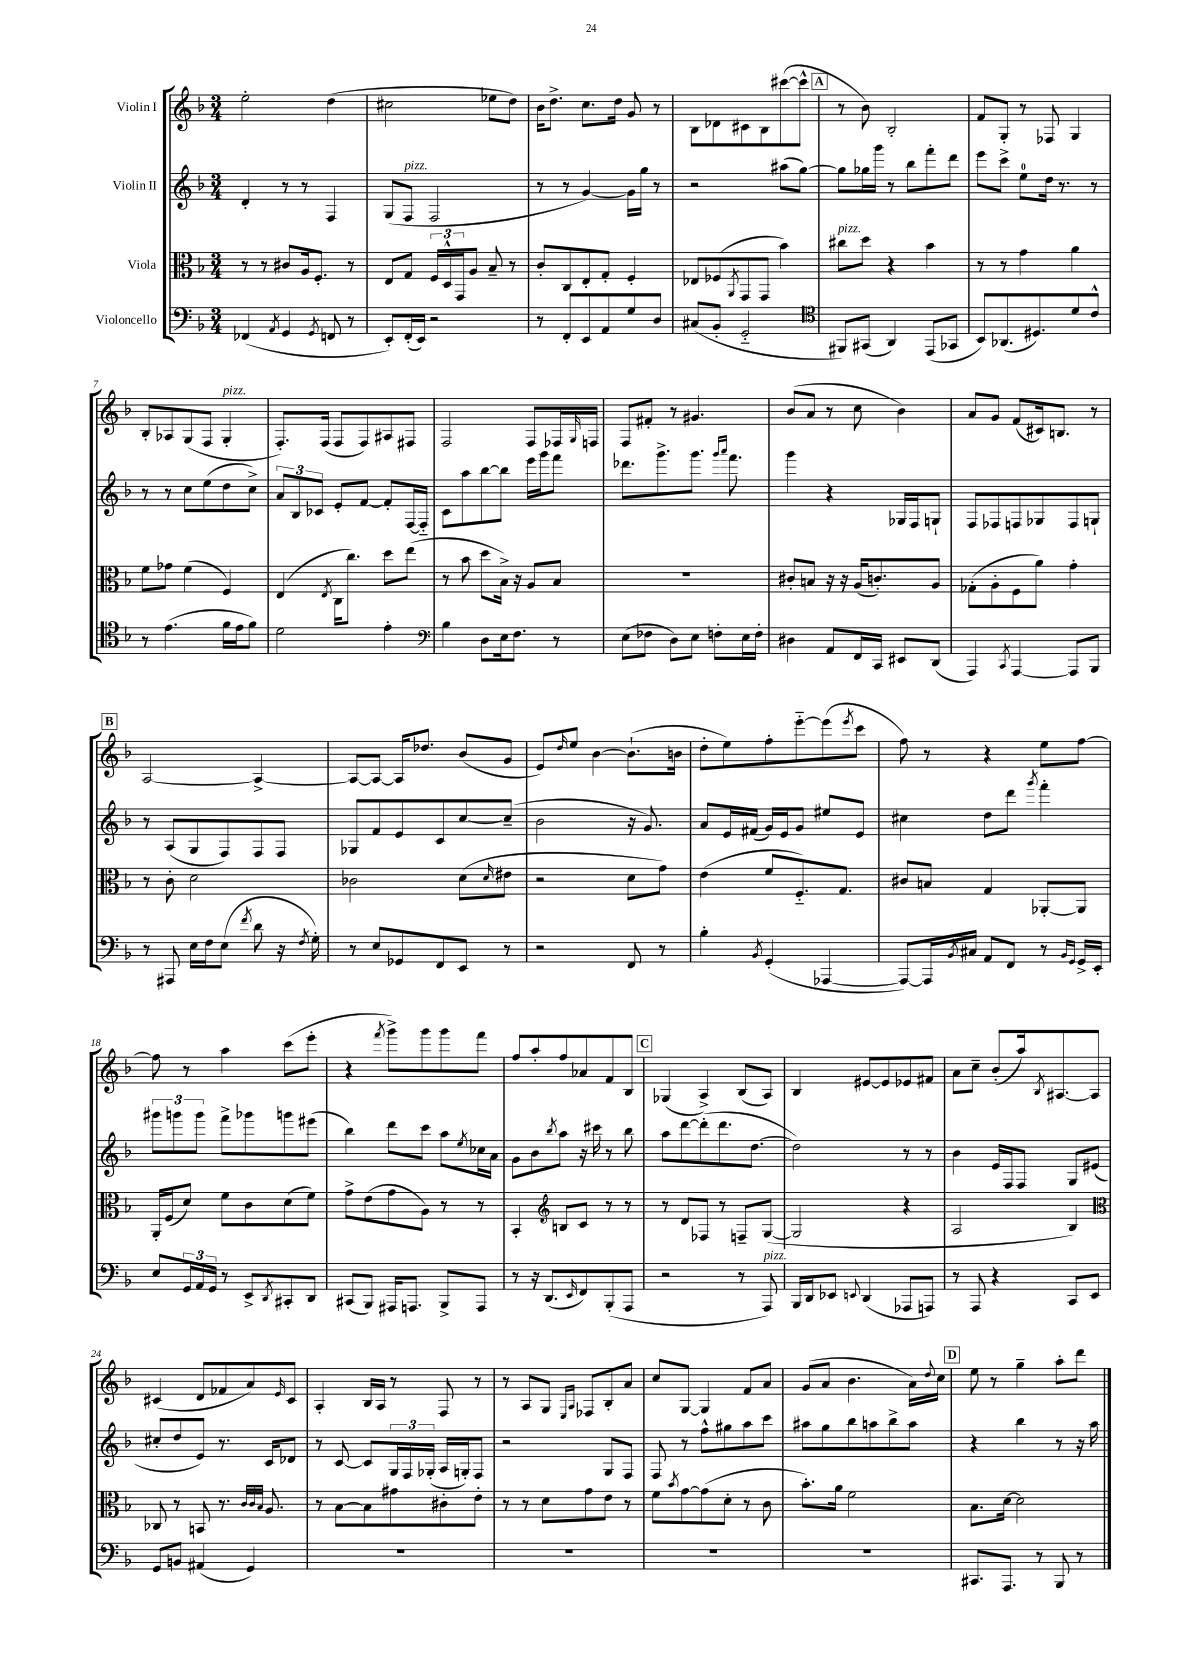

**kern	**kern	**kern	**kern
*part4	*part3	*part2	*part1
*staff4	*staff3	*staff2	*staff1
*I"Violoncello	*I"Viola	*I"Violin II	*I"Violin I
*clefF4	*clefC3	*clefG2	*clefG2
*k[b-]	*k[b-]	*k[b-]	*k[b-]
*M3/4	*M3/4	*M3/4	*M3/4
=1	=1	=1	=1
(4FF-X/	8r	4d'/	2ee'\
.	8r	.	.
8qAA/	.	.	.
4GG/	8c#X/L	8r	.
.	16A/k	8r	.
.	8.F'/J	.	.
8qGG/	.	.	.
8FFn/	.	4F/	(4dd\
8r	8r	.	.
=2	=2	=2	=2
8EE'/L)	8E/L	(8G/L	2cc#X\
!	!	!LO:TX:a:i:t=pizz.	!
(16FF'/L	8G/J	8F/J	.
16EE/JJ)	.	.	.
2r	24F/LL	2F/	.
.	24D^^/	.	.
.	24GG/J	.	.
.	8A/J	.	.
.	8B-~/	.	8ee-X\L
.	8r	.	8dd\J)
=3	=3	=3	=3
8r	8c'/L	8r	16b-\KL
.	.	.	8.dd^\J
8FF'/L	8C/	8r	.
8EE/	8E'/	[4g/)	8.cc\L
8AA/	8G'/J	.	.
.	.	.	16dd\Jk
8G/	4F'/	16g\LL]	8g/
.	.	16gg\JJ	.
8D/J	.	8r	8r
=4	=4	=4	=4
(8C#X/L	8E-X/L	2r	8B-\L
8BB-'/J	(8F-X/	.	8d-X\
.	8qAA/	.	.
2GG/	8GG/	.	8c#X\
.	8GG/J	.	8B-\
.	4b-\)	(8aa#X\L	([8ccc#X\
.	.	[8gg\J)	8ccc#^^\J]
!!LO:REH:place=s1:t=A
=5	=5	=5	=5
*clefC4	*	*	*
!	!LO:TX:a:i:t=pizz.	!	!
8FF#X/L)	8cc#X\L	8gg\L]	8r
(8GG#X/J	8dd\J	16gg-X\L	8b-\)
.	.	16ggg\JJ	.
4AA/)	4r	8r	2B-'/
.	.	8bb-\L	.
(8EE/L	4b-\	8fff'\	.
8GG-X/J	.	8ddd\J	.
=6	=6	=6	=6
8BB-/L)	8r	8eee\L	8f/L
(8.AA-X/	8r	8ccc^\J	8G'/J
.	4g\	8ee\L	8r
8.D#X/)	.	.	.
.	.	16dd\Jk	8F-X/
.	.	8.r	.
8d/	4a\	.	4G/
8c^^/J	.	8r	.
!!LO:LB:g=z
=7	=7	=7	=7
8r	8f\L	8r	8B-'/L
(4.e\	8g-X\J	8r	8A-X/
.	(4f\	8cc\L	(8G/
.	.	(8ee\	8F/J
!	!	!	!LO:TX:a:i:t=pizz.
16f\LL	4F/)	8dd\	4G'/
16e\J	.	.	.
8f\J)	.	8cc^\J)	.
=8	=8	=8	=8
2d\	(4E/	12a/L	8.F'/L)
.	.	12B-/	.
.	.	12c-X/J	.
.	.	.	(16F/Jk
.	8qE/	.	.
.	16C\KL	8e'/L	8F/L
.	8.cc\J)	.	.
.	.	[8f/J	8F/)
4e'\	8dd\L	8f'/L]	8A#X/
.	(8ee\J	[16F/L	8F#X/J
.	.	16F/JJ]	.
=9	=9	=9	=9
*clefF4	*	*	*
4B-\	8r	8c\L	2F/
.	8b-\	8aa\	.
8D\L	8dd\L	[8bb-\	.
16E\k	16B-^\Jk)	8bb-\J]	.
8.F\J	16r	.	.
.	8A/L	16eee\LL	8F/L
.	.	16ggg\J	.
8r	8B-/J	8fff\J	16F-X/L
.	.	.	16qqG/
.	.	.	16Fn/JJ
=10	=10	=10	=10
(8E\L	2.r	8.ddd-X\L	8F/L
8F-X\J	.	.	8f#X'/J
.	.	8.ggg^\	.
8D\L)	.	.	8r
8E\J	.	8.ggg\J	4.g#X/
8Fn'\L	.	.	.
.	.	16qqggg/LL	.
.	.	16qqaaa/JJ	.
.	.	8.fff\	.
16E\L	.	.	.
16F'\JJ	.	.	.
=11	=11	=11	=11
4D#X\	8c#X'/L	4ggg\	(8b-/L
.	8Bn/J	.	8a/J
8AA/L	16r	4r	8r
.	16r	.	.
16FF/L	(16A/KL	.	8cc\
16CC/JJ	8.cn'/)	.	.
8EE#X/L	.	16G-X/LL	4b-\)
.	.	16F/J	.
(8DD/J	8A/J	8Gn`/J	.
=12	=12	=12	=12
4AAA/)	(8G-X'\L	8F/L	8a/L
.	8A'\	8F-X/	8g/J
8qCC/	.	.	.
[4AAA/	8F\	8Fn/	(8f/L
.	8a\J)	8G-X/	16c#X/k)
.	.	.	8.Bn/J
8AAA/L]	4g'\	8F/	.
8BBB-/J	.	8Gn`/J	8r
!!LO:LB:g=z
!!LO:REH:place=s1:t=B
=13	=13	=13	=13
8r	8r	8r	[2A/
8AAA#X/	8c'\	(8A/L	.
16E\LL	2d\	8G/	.
16F\J	.	.	.
(8E\J	.	8F/)	.
8qf/	.	.	.
8d\	.	8F/	4A^/_
16r	.	8F/J	.
8qF/	.	.	.
16G'\)	.	.	.
=14	=14	=14	=14
8r	2c-X\	8G-X/L	8A/L_
8E/L	.	8f/	8A/J_
8GG-X/	.	8e/	16A/KL]
.	.	.	8.dd-X/J
8FF/	.	8c/	.
8EE/J	(8d\L	[8cc/	(8b-/L
.	16qqd/	.	.
8r	8e#X\J	(8cc~/J]	8g/J
=15	=15	=15	=15
2r	2r	2b-\	8e/L)
.	.	.	16qqdd/
.	.	.	8ee/J
.	.	.	[4b-\
8FF/	8d\L	16r	(8.b-`\L]
.	.	8.g/)	.
8r	8g\J)	.	.
.	.	.	16bn\Jk
=16	=16	=16	=16
4B-'\	(4e\	8a/L	8dd'\L
.	.	16e/L	8ee\)
.	.	(16f#X/JJ	.
8qBB-/	.	.	.
(4GG'/	8f/L	16g/LL)	8ff'\
.	.	16e/J	.
.	8.F/)	8g/J	[8eee\
[4AAA-X/	.	8ee#X/L	(8eee\]
.	8.G/J	.	.
.	.	.	8qeee/
.	.	8e/J	8ccc\J
=17	=17	=17	=17
8AAA-/L_)	8c#X/L	4cc#X\	8ff\)
16AAA-/L]	8Bn/J	.	8r
8qBB-/	.	.	.
16C#X/JJ	.	.	.
8AA/L	4G/	8dd\L	4r
8FF/J	.	8ddd\J	.
.	.	8qggg/	.
8r	[8AA-X'/L	4fff'\	8ee\L
16qqBB-/LL	.	.	.
16qqGG/JJ	.	.	.
16GG^/LL	8AA-/J]	.	[8ff\J
16EE'/JJ	.	.	.
!!LO:LB:g=z
=18	=18	=18	=18
8E/L	16AA'/LL	12ggg#X\L	8ff\]
.	(16F/J	.	.
.	.	12gggn\	.
24GG/L	8d/J)	.	8r
24AA/	.	12ggg\J	.
24GG/JJ	.	.	.
8r	8f\L	8fff^\L	4aa\
8EE^/L	8c\	8ggg-X\	.
8qDD/	.	.	.
8CC#X'/	(8d\	8gggn\	(8ccc\L
8DD/J	8f\J)	(8eee#X\J	8eee'\J
=19	=19	=19	=19
(8CC#X/L	8g^\L	4bb-\)	4r
8BBB-/J)	(8e\	.	.
.	.	.	8qfff/
16AAA#X/KL	8g\	8ddd\L	8ggg^\L)
8.AAAn/J	.	.	.
.	8A\J)	8ccc\J	8ggg\
8BBB-^/L	8r	8aa\L	8ggg\
.	.	8qee/	.
8AAA/J	8r	16cc-X\L	8fff\J
.	.	16a\JJ	.
=20	=20	=20	=20
8r	4BB-'/	8g\L	8ff/L
16r	.	8b-\	8aa'/
(8.DD/L	.	.	.
*	*clefG2	*	*
.	.	8qbb-/	.
.	8Bn/L	8aa\J	8ff/
16qqEE/	.	.	.
8FF/)	8c/J	16r	8a-X/
.	.	16ccc#X\	.
(8BBB-'/	8r	8r	8f/
8AAA/J	8r	8bb-\	8B-/J
!!LO:REH:place=s1:t=C
=21	=21	=21	=21
2r	8r	8aa\L	(4G-X/
.	8d/L	[8ddd\	.
.	8F-X/J	(8ddd'\]	4A^/)
.	8r	8.ddd\	.
8r	8Fn~/L	.	(8B-/L
.	.	[8.dd\J	.
!LO:TX:a:i:t=pizz.	!	!	!
8AAA/)	([8G/J	.	8A/J)
=22	=22	=22	=22
16BBB-/LL	2G/]	2dd\])	4B-/
16DD/J	.	.	.
8EE-X/J	.	.	.
8qqEEn/	.	.	.
(4DD/	.	.	[8e#X/L
.	.	.	8e#/]
8AAA-X/L	4r	8r	8e-X/
8AAAn/J)	.	8r	8f#X/J
=23	=23	=23	=23
8r	2A/	4b-\	8a\L
8AAA/	.	.	8cc~\J
4r	.	16e/LL	(8b-'/L
.	.	16F/J	.
.	.	8F/J	16aa/k)
.	.	.	8qB-/
.	.	.	[8.A#X/
8CC/L	4B-/)	8G/L	.
8EE/J	.	(8e#X/J	8A#/J]
!!LO:LB:g=z
=24	=24	=24	=24
*	*clefC3	*	*
8GG/L	8C-X/	8cc#X'/L	(4c#X/
8BBn/J	8r	8dd/	.
(4AA#X/	8BBn/	8e/J)	8d/L
.	8.r	8.r	8f-X/
4GG/)	.	.	8a/)
.	32qqc/LLL	.	.
.	32qqc/	.	.
.	32qqB-/JJJ	.	.
.	8.A/	16c/KL	.
.	.	.	16qqe/
.	.	8d-X/J	8c#/J
=25	=25	=25	=25
2.r	8r	8r	4A'/
.	[8B-\L	[8c/	.
.	8B-\]	8c/L]	16B-/LL
.	.	.	16A/JJ
.	8g#X\	24G/L	8r
.	.	24F/	.
.	.	(24G-X'/JJ	.
.	8c#X'\	16A/LL	8F/
.	.	16Gn'/J)	.
.	8e'\J	8F/J	8r
=26	=26	=26	=26
2.r	8r	2r	8r
.	8r	.	8A/L
.	8d\L	.	8G/J
.	.	.	16qqE/LL
.	.	.	16qqA/JJ
.	8g\	.	8F-X/L
.	8e\J	8G/L	8B-'/
.	8r	8F/J	8a/J
=27	=27	=27	=27
2.r	8f\L	8F/	8cc/L
.	8qb-/	.	.
.	[8g\	8r	[8G/J
.	(8g\]	8ff^^\L	4G/]
.	8d'\J	8gg#X\	.
.	8r	8aa\	8f/L
.	8c\	8ccc\J	8a/J
=28	=28	=28	=28
2.r	8.b-'\L)	8aa#X\L	(8g/L
.	.	8gg\	8a/J
.	16a\Jk	.	.
.	2f\	8bb-\	4.b-\
.	.	8aan\	.
.	.	8bb-^\	.
.	.	8aa\J	16a\LL)
.	.	.	8qqdd/
.	.	.	16cc\JJ
!!LO:REH:place=s1:t=D
=29	=29	=29	=29
8.CC#X/L	8.B-\L	4r	8ee\
.	.	.	8r
8.AAA/J	[16d\Jk	.	.
.	2d\]	4bb-\	4gg~\
8r	.	.	.
8BBB-/	.	8r	8aa'\L
8r	.	16r	8ddd\J
.	.	16aa\	.
==	==	==	==
*-	*-	*-	*-
